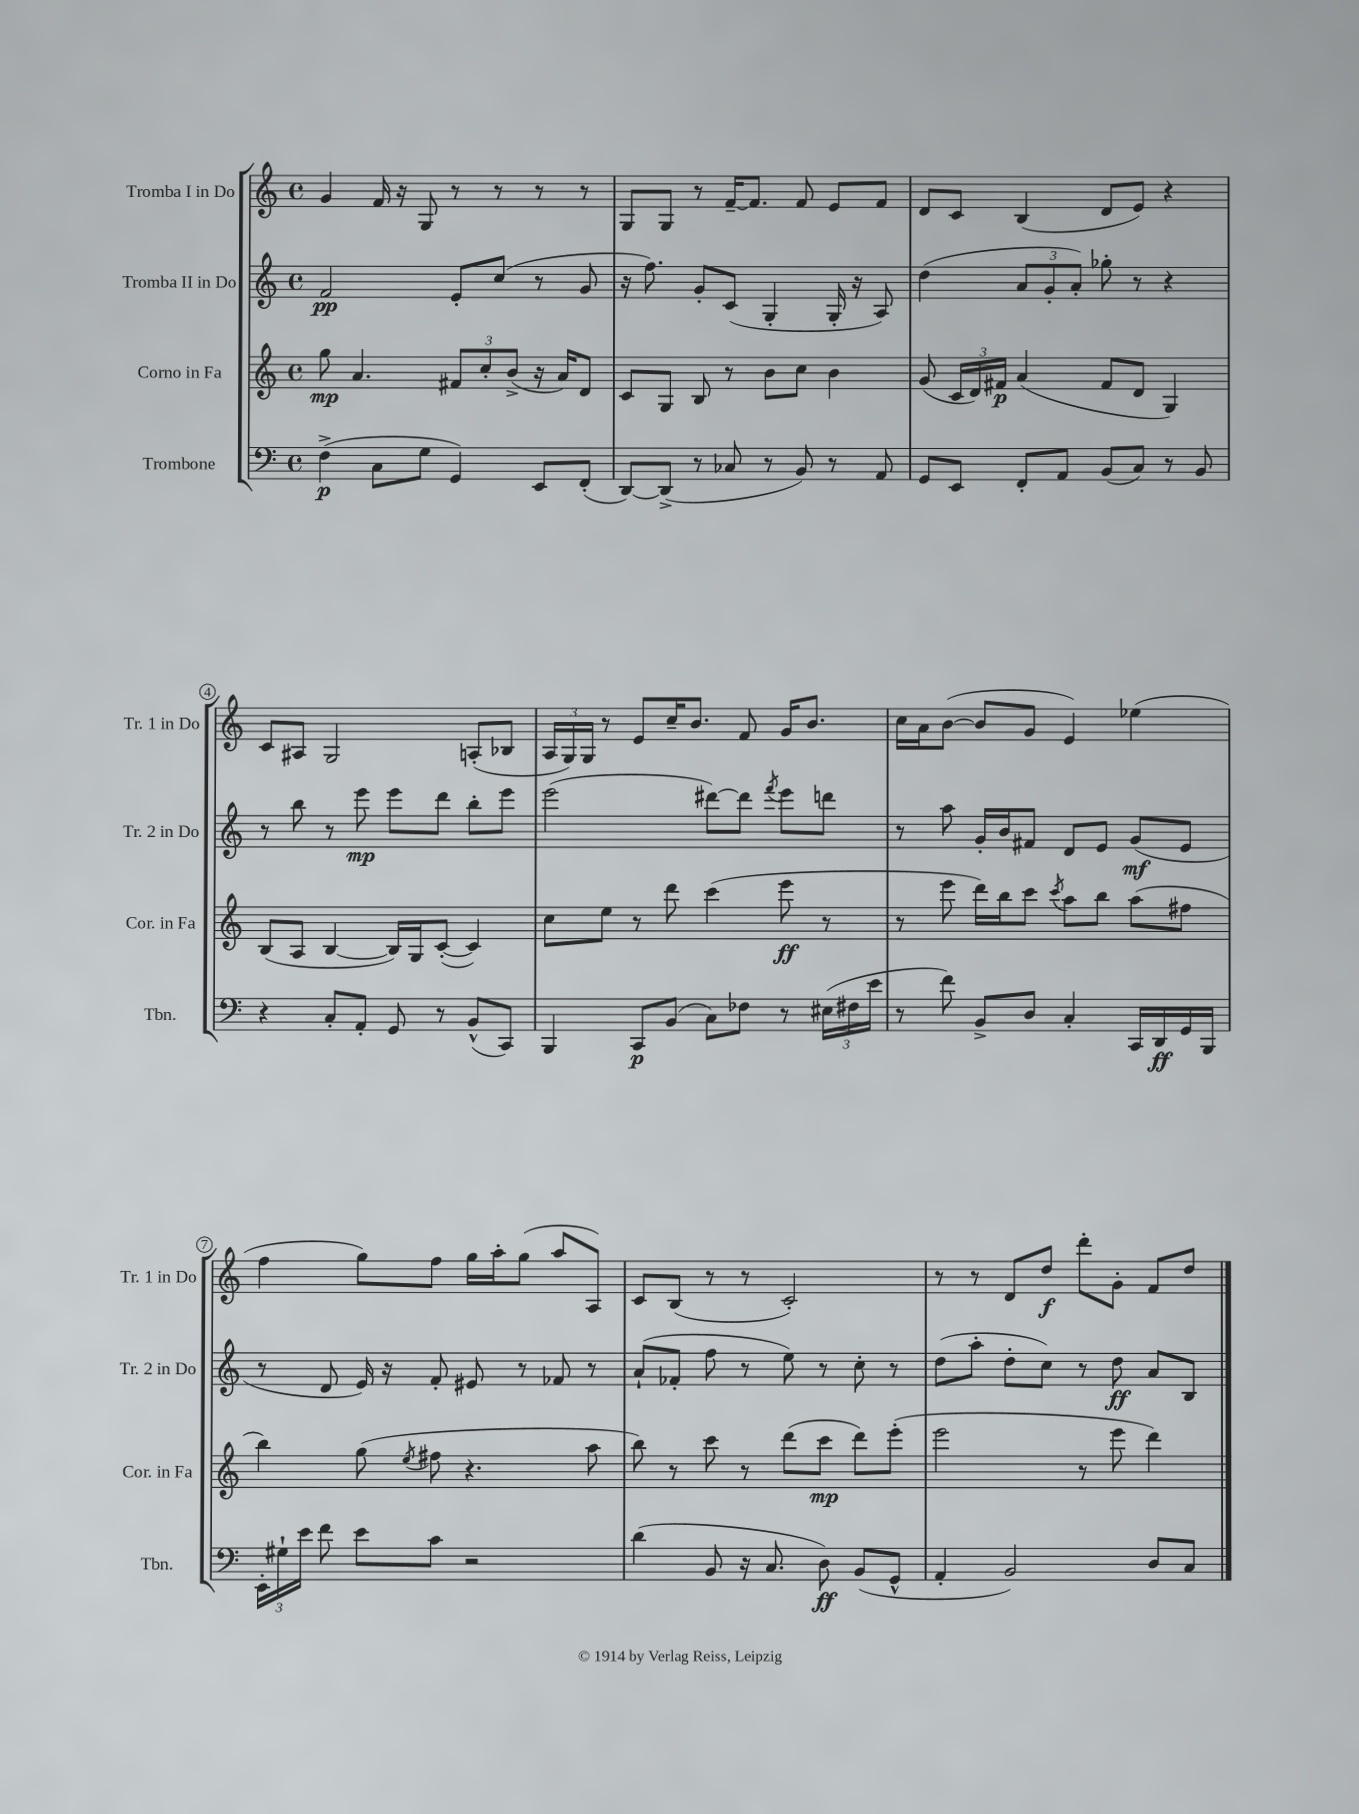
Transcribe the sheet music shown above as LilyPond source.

<<
\new StaffGroup <<
\new Staff = "s0" \with { instrumentName = "Tromba I in Do" shortInstrumentName = "Tr. 1 in Do" } {
    \clef treble \key c \major \defaultTimeSignature \time 4/4
    \autoBeamOff g'4 f'16 r16 g8 r8 r8 r8 r8 |
    g8[ g8] r8 f'16[~-- f'8.] f'8 e'8[ f'8] |
    d'8[ c'8] b4( d'8[ e'8]) r4 |
    c'8[ ais8] g2 a8[-.( bes8] |
    \tuplet 3/2 { a16[ g16) g16] } r8 e'8[ c''16-- b'8.] f'8 g'16[ b'8.] |
    c''16[ a'16 b'8]~( b'8[ g'8] e'4) ees''4( |
    f''4 g''8[) f''8] g''16[ a''16-. g''8]( a''8[ a8]) |
    c'8[ b8]( r8 r8 c'2-.) |
    r8 r8 d'8[ d''8]\f d'''8[-. g'8]-. f'8[ d''8] \bar "|." |
}
\new Staff = "s1" \with { instrumentName = "Tromba II in Do" shortInstrumentName = "Tr. 2 in Do" } {
    \clef treble \key c \major \defaultTimeSignature \time 4/4
    \autoBeamOff f'2\pp e'8[-. c''8]( r8 g'8 |
    r16 f''8.) g'8[-. c'8]( g4-. g16-. r16 a8) |
    d''4( \tuplet 3/2 { a'8[ g'8-. a'8]-.) } ges''8-. r8 r4 |
    r8 b''8 r8 e'''8\mp e'''8[ d'''8] b''8[-. e'''8] |
    e'''2( dis'''8[~) dis'''8] \acciaccatura { f'''8 } e'''8[ d'''8] |
    r8 a''8 g'16[-. b'16 fis'8] d'8[ e'8] g'8[\mf( e'8] |
    r8 d'8 e'16) r16 f'8-. eis'8 r8 fes'8 r8 |
    a'8[-!( fes'8]-. f''8 r8 e''8) r8 c''8-. r8 |
    d''8[( a''8]-. d''8[-. c''8]) r8 d''8\ff a'8[ b8] \bar "|." |
}
\new Staff = "s2" \with { instrumentName = "Corno in Fa" shortInstrumentName = "Cor. in Fa" } {
    \clef treble \key c \major \defaultTimeSignature \time 4/4
    \autoBeamOff g''8\mp a'4. \tuplet 3/2 { fis'8[ c''8-. b'8]->( } r16 a'16[) d'8] |
    c'8[ g8] b8 r8 b'8[ c''8] b'4 |
    g'8( \tuplet 3/2 { c'16[ d'16) fis'16]\p } a'4( fis'8[ d'8] g4) |
    b8[( a8] b4~ b16[) g16 c'8]~-.( c'4) |
    c''8[ e''8] r8 d'''8 c'''4( e'''8\ff r8 |
    r8 e'''8 d'''16[) b''16 c'''8] \acciaccatura { c'''8 } a''8[ b''8] a''8[( fis''8] |
    b''4) g''8( \acciaccatura { e''8 } fis''8 r4. a''8 |
    b''8) r8 c'''8 r8 d'''8[( c'''8]\mp d'''8[) e'''8]-.( |
    e'''2 r8 e'''8 d'''4) \bar "|." |
}
\new Staff = "s3" \with { instrumentName = "Trombone" shortInstrumentName = "Tbn." } {
    \clef bass \key c \major \defaultTimeSignature \time 4/4
    \autoBeamOff f4->\p( c8[ g8] g,4) e,8[ f,8]-.( |
    d,8[~) d,8]->( r8 ces8 r8 b,8) r8 a,8 |
    g,8[ e,8] f,8[-. a,8] b,8[( c8]) r8 b,8 |
    r4 c8[-. a,8]-. g,8 r8 b,8[-^( c,8]) |
    b,,4 c,8[\p b,8]( c8[) fes8] r8 \tuplet 3/2 { eis16[( fis16 e'16] } |
    r8 f'8) b,8[-> d8] c4-. c,16[ d,16\ff g,16 b,,16] |
    \tuplet 3/2 { e,16[-. gis16-! e'16] } f'8 e'8[ c'8] r2 |
    d'4( b,8 r16 c8. d8\ff) b,8[( g,8]-^ |
    a,4-. b,2) d8[ c8] \bar "|." |
}
>>
>>
\layout { \context { \Score \override BarNumber.stencil = #(make-stencil-circler 0.1 0.3 ly:text-interface::print) } }
